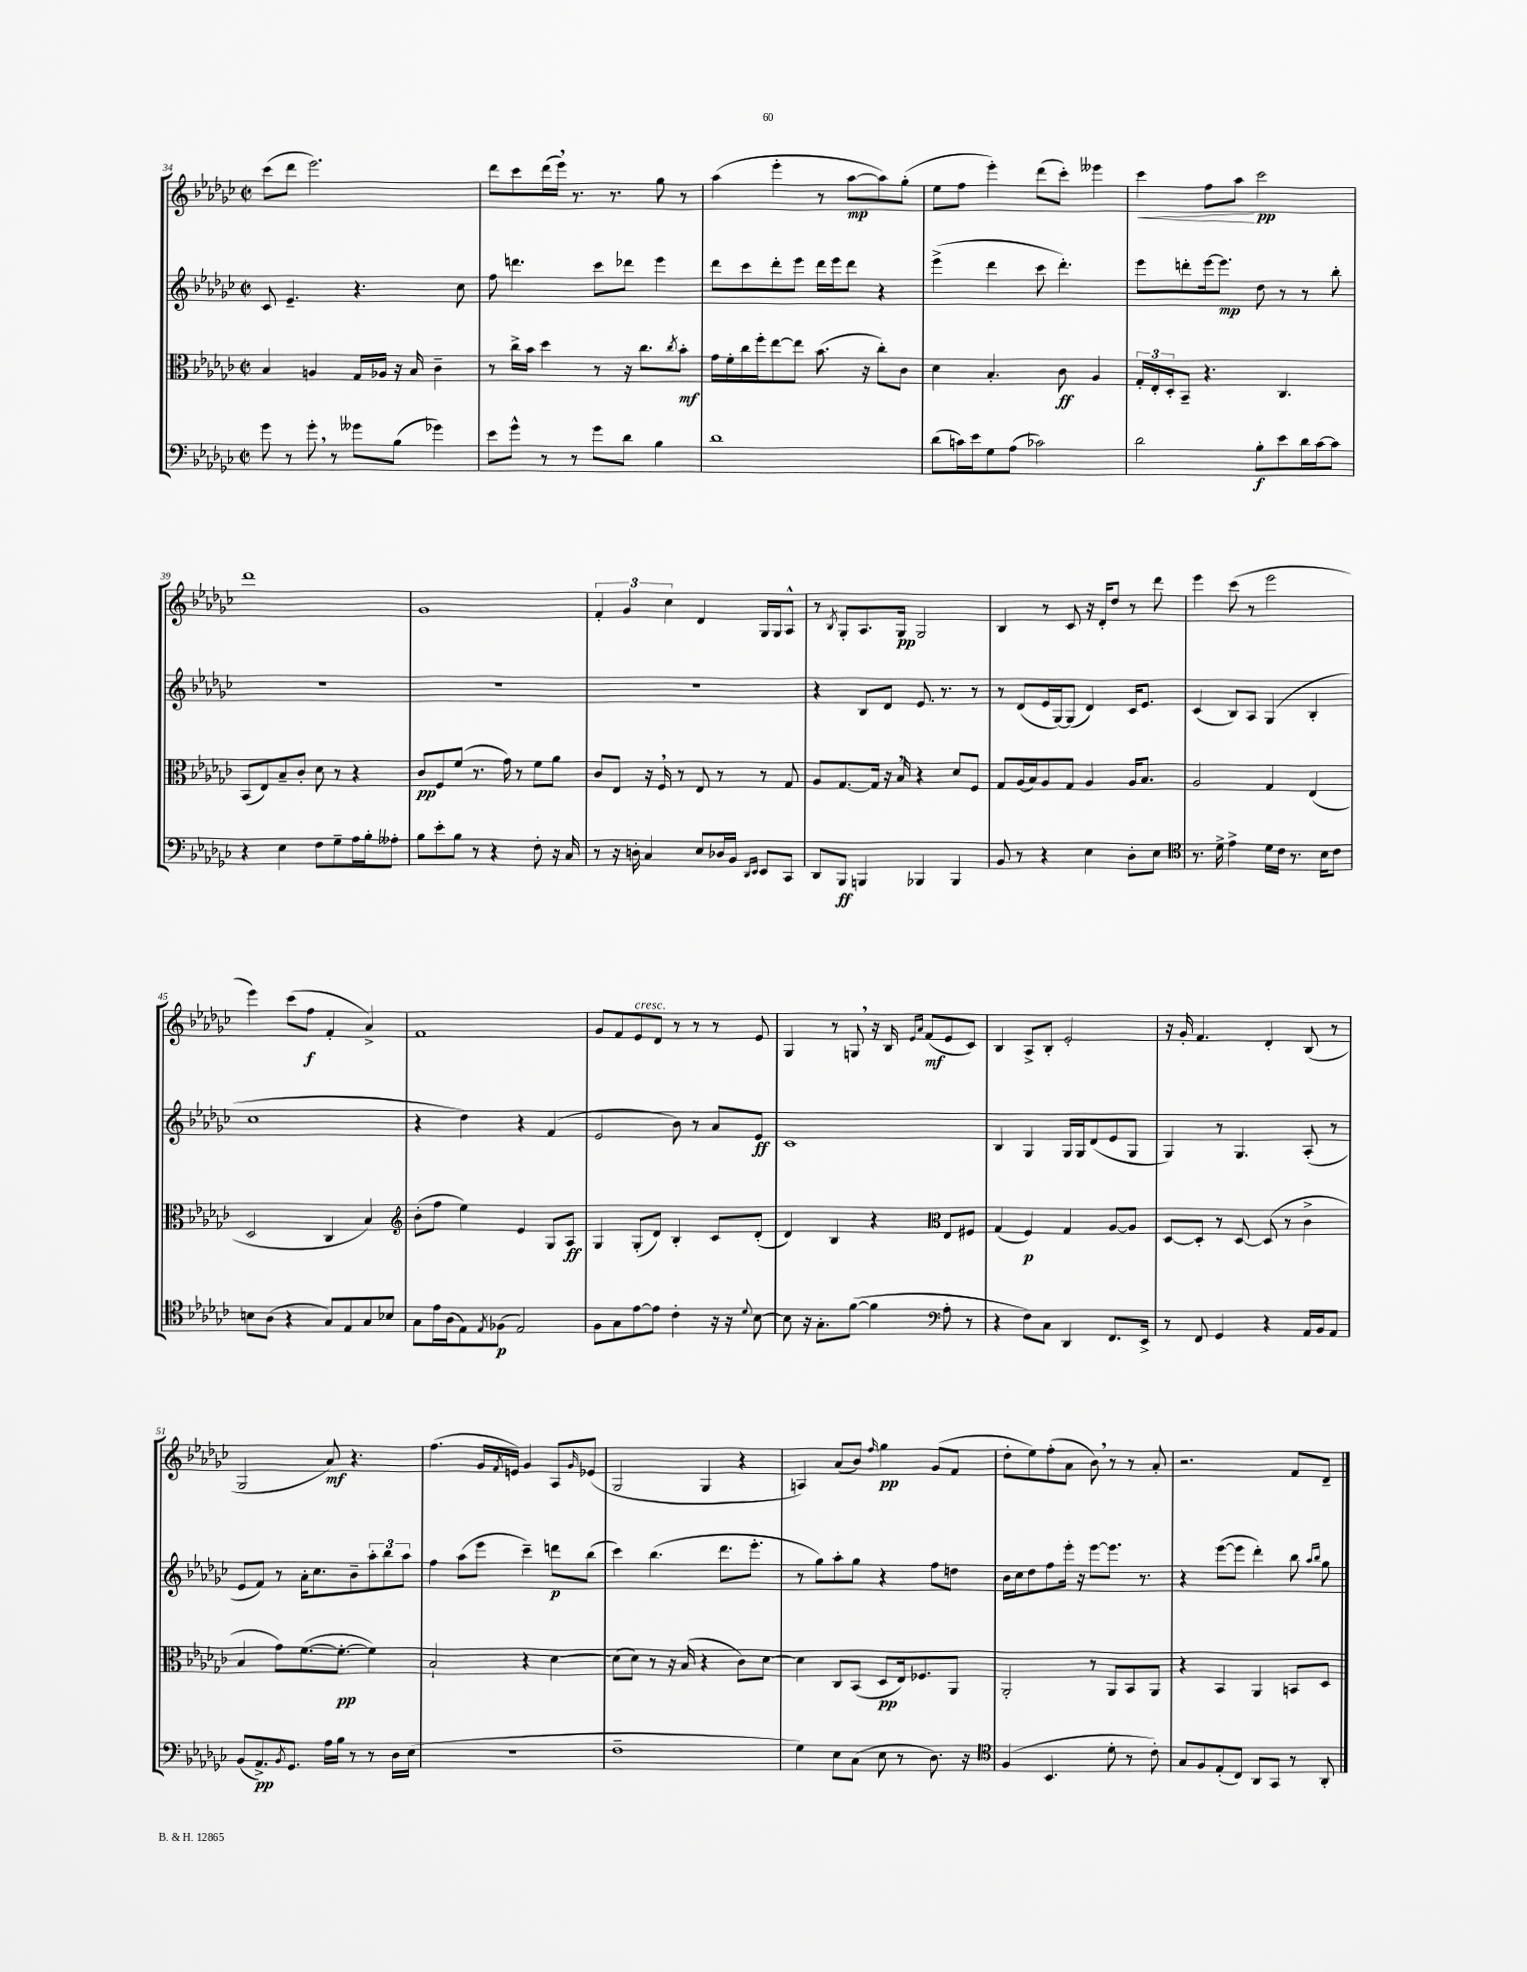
<<
\new StaffGroup <<
\new Staff = "s0" {
    \clef treble \key ges \major \defaultTimeSignature \time 2/2
    ces'''8( des'''8 ees'''2.) |
    des'''8 ces'''8 des'''16( ees'''16) \breathe r8. r8. ges''8 r8 |
    aes''4( ees'''4-. r8 aes''8~\mp aes''8) ges''8-.( |
    ees''8 f''8 ees'''4-.) des'''8( ces'''8-.) eeses'''4 |
    ces'''4\< f''8 aes''8\! ces'''2\pp |
    des'''1 |
    ges'1 |
    \tuplet 3/2 { f'4-. ges'4 ces''4 } des'4 ges16 ges16 aes8-^ |
    r8 \acciaccatura { bes8 } ges8-. aes8. ges16\pp ges2 |
    bes4 r8 ces'8 r16 des'16-. des''8 r8 des'''8 |
    ees'''4 ces'''8( r8 ees'''2 |
    ees'''4) ces'''8( f''8\f f'4-. aes'4->) |
    f'1 |
    ges'8 f'8 ees'8^\markup { \italic "cresc." } des'8 r8 r8 r8 ees'8 |
    ges4 r8 g8 \breathe r16 bes16 \grace { ees'16 aes'16 } f'8\mf( ees'8 ces'8) |
    bes4 aes8-> bes8-. ees'2-. |
    r16 ges'16-. f'4. des'4-. bes8( r8 |
    ges2 aes'8\mf) r4. |
    f''4.( ges'16 \acciaccatura { f'8 } e'16) ges'4 aes8 \grace { ges'16 } ees'8( |
    ges2 ges4 r4 |
    a4) aes'8( bes'8) \grace { f''16 } ges''4\pp ges'8( f'8 |
    des''8-. ees''8) f''8-.( aes'8 bes'8) \breathe r8 r8 aes'8-. |
    r2. f'8 des'8-- \bar "|." |
}
\new Staff = "s1" {
    \clef treble \key ges \major \defaultTimeSignature \time 2/2
    ces'8 ees'4.-- r4. ces''8 |
    f''8 d'''4. ces'''8 des'''8 ees'''4 |
    des'''8 ces'''8 des'''8-. ees'''8 des'''16 ees'''16 des'''8 r4 |
    ees'''4->( des'''4 ces'''8 des'''4.-.) |
    ees'''8 d'''8-. ees'''16~ ees'''8.\mp des''8 r8 r8 bes''8-. |
    R1 |
    R1 |
    R1 |
    r4 bes8 des'8 ees'8. r8. r8 |
    r8 des'8( ees'16 ges16~) ges8( des'4) ces'16 ees'8. |
    ces'4( bes8) aes8 ges4( bes4-. |
    ces''1 |
    r4 des''4) r4 f'4( |
    ees'2 bes'8) r8 aes'8 ees'8\ff |
    ces'1 |
    bes4 ges4 ges16 ges16 des'8( ees'8 ges8 |
    ges4) r8 ges4. aes8-.( r8 |
    ees'8 f'8) r8 aes'16-. ces''8. bes'8-- \tuplet 3/2 { aes''8-. bes''8 aes''8 } |
    f''4 aes''8( ees'''8 ces'''4--) d'''8\p bes''8( |
    ces'''4) bes''4.( des'''8. ees'''8.-. |
    r8 ges''8) aes''8-. ges''8 r4 f''8 d''8 |
    bes'16 ces''16 des''8 f''8 ees'''16-. r16 ees'''8~ ees'''8. r8. |
    r4 ees'''8~( ees'''8 des'''4-.) bes''8 \grace { aes''16 bes''16 } ges''8 \bar "|." |
}
\new Staff = "s2" {
    \clef alto \key ges \major \defaultTimeSignature \time 2/2
    bes4 a4 ges16 aes16 r16 bes16 ces'4-- |
    r8 ces''16-> bes'16 des''4 r8 r16 ces''8. \acciaccatura { ces''8 } bes'8-.\mf |
    ges'16 f'16-. ces''16 f''16-. ees''8~ ees''8 bes'8.( r16 ces''8-.) ces'8 |
    des'4 bes4.-. ces'8\ff aes4 |
    \tuplet 3/2 { ges16-. ees16-. des16-. } bes,8-- r4. ces4. |
    bes,8( ees8) bes8-- ces'8-. des'8 r8 r4 |
    ces'8\pp f8 f'8( r8. ges'16) r8 f'8 aes'8 |
    ces'8 ees8 r16 f16 \breathe r8 ees8 r8 r8 ges8 |
    aes8 ges8.~ ges16 r16 bes16 \breathe r4 des'8 f8 |
    ges8 aes16( bes16) aes8 ges8 aes4 aes16 bes8. |
    aes2 ges4 ees4( |
    des2 ces4 bes4) |
    \clef treble bes'8-.( f''8 ees''4) ees'4 ges8 aes8\ff |
    ges4 ges8-.( des'8) bes4-. ces'8 des'8-.( |
    des'4) bes4 r4 \clef alto ees8 fis8 |
    ges4( f4\p) ges4 aes8~ aes8 |
    des8~ des8-. r8 des8~ des8( r8 ces'4-> |
    bes4 ges'8) f'8.~( f'8.~-.\pp f'4) |
    bes2-! r4 des'4~ |
    des'8( des'8) r8 r16 bes16( r4 ces'8) des'8~ |
    des'4 ces8 bes,8( des8\pp ees16) fes8. aes,8 |
    aes,2-. r8 aes,8 bes,8 aes,8 |
    r4 bes,4 aes,4 b,8 des8 \bar "|." |
}
\new Staff = "s3" {
    \clef bass \key ges \major \defaultTimeSignature \time 2/2
    ges'8 r8 ges'8-. \breathe r8 geses'8 bes8( ges'4) |
    ees'8 ges'8-^ r8 r8 ges'8 des'8 bes4 |
    des'1 |
    des'8( c'16) ees'16 ges8 aes8( ces'2) |
    des'2 bes8-.\f ees'8 des'16 ces'16~ ces'8 |
    r4 ees4 f8 ges8-- aes16 bes16-. aeses8-. |
    bes8 ees'8-. bes8 r8 r4 f8-. r16 ces16 |
    r8 r16 d16-. ces4 ees8 des16 bes,16 \grace { des,16 ees,16 } ees,8 ces,8 |
    des,8 bes,,8\ff b,,4 bes,,4 bes,,4 |
    bes,8 r8 r4 ees4 des8-. ees8 |
    \clef tenor r8. des'16-> ees'4-> des'16 ces'16 r8. bes16 ces'8 |
    b8 aes8( r4 ges8) ees8 ges8 bes8 |
    ges8 ees'16 aes16( ees8) \acciaccatura { ees8 } fes8\p( ees2) |
    f8 ges8 ees'8~ ees'8 ces'4-. r16 r16 \appoggiatura { des'8 } bes8~ |
    bes8 r16 ges8.-. f'8~( f'4 \clef bass aes8-. r8 |
    r4 f8) ces8 des,4 f,8. ees,16-> |
    r8 f,8 ges,4 r4 aes,16 bes,16 aes,8 |
    bes,8( aes,8.->\pp) \acciaccatura { bes,8 } ges,8. aes16 bes16 r8 r8 des16 ees16( |
    R1 |
    f1-- |
    ges4) ees8 ces8( ees8 r8 des8.) r16 |
    \clef tenor f4( bes,4. des'8-. r8 ces'8-.) |
    ges8 f8 ees8-.( ces8) aes,8 ges,8 r8 aes,8-. \bar "|." |
}
>>
>>
\layout { \context { \Score currentBarNumber = #34 } }
